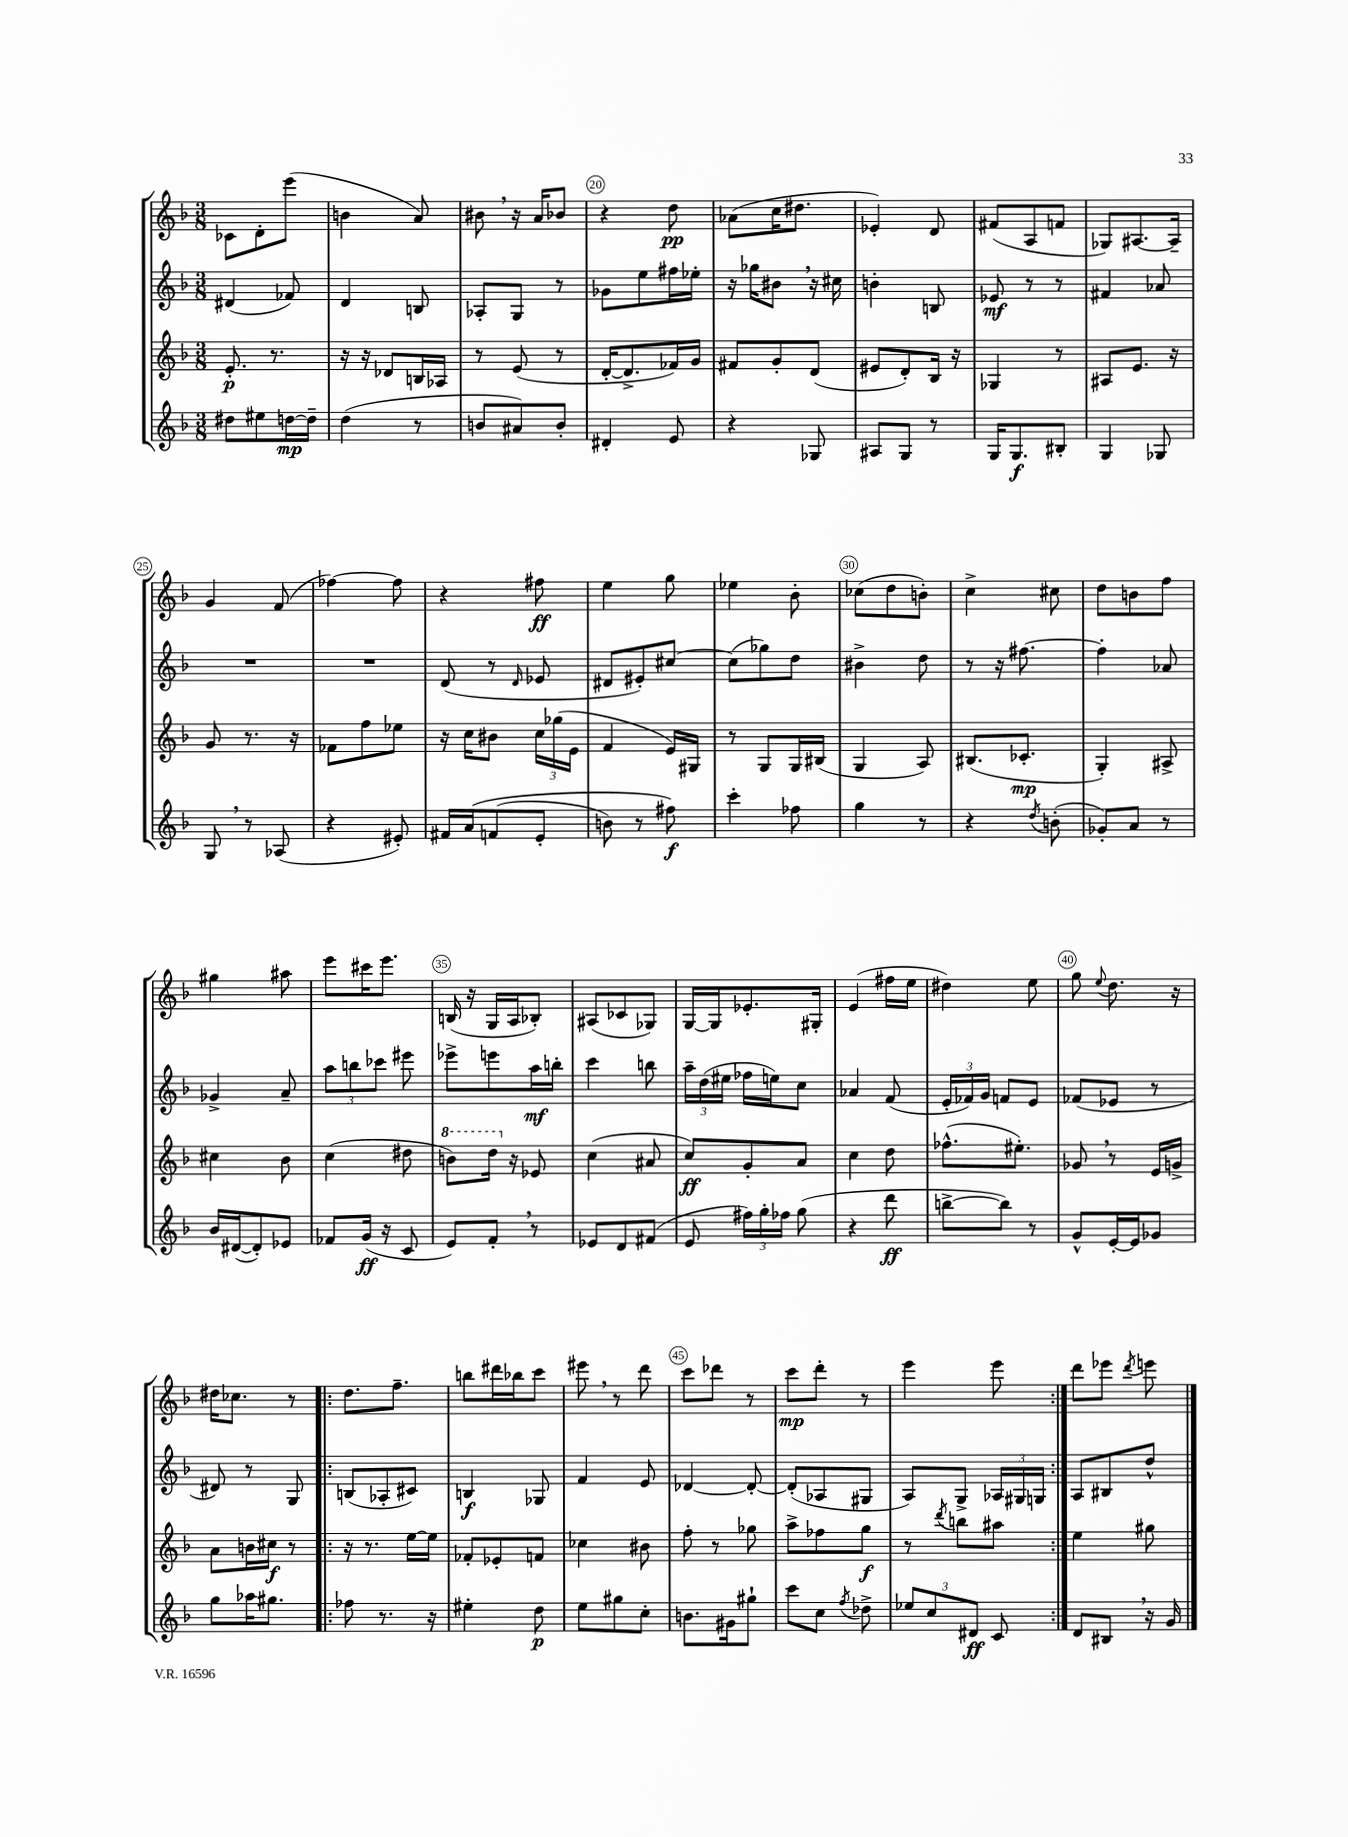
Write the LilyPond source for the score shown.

<<
\new StaffGroup <<
\new Staff = "s0" {
    \clef treble \key f \major \numericTimeSignature \time 3/8
    \autoBeamOff ces'8[ d'8-. e'''8]( |
    b'4 a'8) |
    bis'8 \breathe r16 a'16[ bes'8] |
    r4 d''8\pp |
    aes'8[( c''16 dis''8.] |
    ees'4-.) d'8 |
    fis'8[( a8 f'8] |
    ges8[) ais8.~ ais16]-- |
    g'4 f'8( |
    fes''4~) fes''8 |
    r4 fis''8\ff |
    e''4 g''8 |
    ees''4 bes'8-. |
    ces''8[( d''8 b'8]-.) |
    c''4-> cis''8 |
    d''8[ b'8 f''8] |
    gis''4 ais''8 |
    e'''8[ cis'''16 e'''8.] |
    b16( r16 g16[ a16 bes8]-.) |
    ais8[( ces'8 ges8]) |
    g16[~ g16 ees'8.-. gis16]-. |
    e'4( fis''16[ e''16] |
    dis''4) e''8 |
    g''8 \appoggiatura { e''8 } d''8. r16 |
    dis''16[ ces''8.] r8 |
    \repeat volta 2 { d''8.[ f''8.]-- |
    b''8[ dis'''16 bes''16 c'''8] |
    eis'''8 \breathe r8 d'''8 |
    c'''8[ des'''8] r8 |
    c'''8[\mp d'''8]-. r8 |
    e'''4 e'''8 | }
    d'''8[ ees'''8] \acciaccatura { d'''8 } e'''8 \bar "|." |
}
\new Staff = "s1" {
    \clef treble \key f \major \numericTimeSignature \time 3/8
    \autoBeamOff dis'4( fes'8) |
    d'4 b8 |
    aes8[-. g8] r8 |
    ges'8[ e''8 fis''16 ees''16]-. |
    r16 ges''16[ bis'8] \breathe r16 cis''16 |
    b'4-. b8 |
    ees'8\mf r8 r8 |
    fis'4 aes'8 |
    R4. |
    R4. |
    d'8( r8 \grace { d'16 } ees'8 |
    dis'8[ eis'8-.) cis''8]~ |
    cis''8[( ges''8) d''8] |
    bis'4-> d''8 |
    r8 r16 fis''8.~ |
    fis''4-. aes'8 |
    ges'4-> a'8-- |
    \tuplet 3/2 { a''8[ b''8 ces'''8] } eis'''8 |
    ees'''8[-> e'''8 a''16\mf b''16]-. |
    c'''4 b''8 |
    \tuplet 3/2 { a''16[-- d''16( eis''16] } fes''16[ e''16) c''8] |
    aes'4 f'8( |
    \tuplet 3/2 { e'16[-. fes'16) g'16] } f'8[ e'8] |
    fes'8[( ees'8] r8 |
    dis'8) r8 g8 |
    \repeat volta 2 { b8[( aes8-. cis'8]) |
    b4\f ges8 |
    f'4 e'8 |
    des'4~ des'8~-. |
    des'8[-.( aes8 gis8] |
    a8[) g8]-> \tuplet 3/2 { aes16[ gis16 g16] } | }
    a8[ bis8 d''8]-^ \bar "|." |
}
\new Staff = "s2" {
    \clef treble \key f \major \numericTimeSignature \time 3/8
    \autoBeamOff e'8.-.\p r8. |
    r16 r16 des'8[ b16 aes16] |
    r8 e'8( r8 |
    d'16[~-. d'8.-> fes'16) g'16] |
    fis'8[ g'8-. d'8]( |
    eis'8[ d'8-.) bes16] r16 |
    ges4 r8 |
    ais8[ e'8.] r16 |
    g'8 r8. r16 |
    fes'8[ f''8 ees''8] |
    r16 c''16[ bis'8] \tuplet 3/2 { c''16[ ges''16( e'16] } |
    f'4 e'16[) gis16] |
    r8 g8[ g16 bis16]( |
    g4 a8) |
    bis8.[( ces'8.]-.\mp |
    g4-.) ais8-> |
    cis''4 bes'8 |
    c''4( dis''8 |
    \ottava #1 b''8[) d'''16] \ottava #0 r16 ees'8 |
    c''4( ais'8 |
    c''8[\ff) g'8-. a'8] |
    c''4 d''8 |
    fes''8.[-^( eis''8.]-.) |
    ges'8 \breathe r8 e'16[ g'16]-> |
    a'8[ b'16 cis''16]\f r8 |
    \repeat volta 2 { r16 r8. e''16[~ e''16] |
    fes'8[-. ees'8-. f'8] |
    ces''4 bis'8 |
    f''8-. r8 ges''8 |
    a''8[-> fes''8 g''8]\f |
    r8 \acciaccatura { d'''8 } b''8[ ais''8] | }
    e''4 gis''8 \bar "|." |
}
\new Staff = "s3" {
    \clef treble \key f \major \numericTimeSignature \time 3/8
    \autoBeamOff dis''8[ eis''8 d''16~\mp d''16]-- |
    d''4( r8 |
    b'8[ ais'8) b'8]-. |
    dis'4-. e'8 |
    r4 ges8 |
    ais8[ g8] r8 |
    g16[ g8.\f bis8]-. |
    g4 ges8 |
    g8 \breathe r8 aes8( |
    r4 eis'8-.) |
    fis'16[ a'16\( f'8( e'8]-. |
    b'8) r8 fis''8\f\) |
    c'''4-. fes''8 |
    g''4 r8 |
    r4 \acciaccatura { d''8 } b'8-.( |
    ges'8[-.) a'8] r8 |
    bes'16[ dis'16~( dis'8-.) ees'8] |
    fes'8[ g'16]\ff( r16 c'8 |
    e'8[) f'8]-. \breathe r8 |
    ees'8[ d'8 fis'8]( |
    e'8 \tuplet 3/2 { fis''16[) g''16-. fes''16] } g''8( |
    r4 d'''8\ff |
    b''8[~-> b''8]) r8 |
    g'8[-^ e'16~-. e'16 ges'8] |
    g''8[ aes''16 gis''8.] |
    \repeat volta 2 { fes''8 r8. r16 |
    eis''4-. d''8\p |
    e''8[ gis''8 c''8]-. |
    b'8.[ gis'16 gis''8]-! |
    c'''8[ c''8] \acciaccatura { f''8 } des''8-> |
    \tuplet 3/2 { ees''8[ c''8 dis'8]\ff } c'8 | }
    d'8[ bis8] \breathe r16 g'16 \bar "|." |
}
>>
>>
\layout { \context { \Score currentBarNumber = #17 \override BarNumber.break-visibility = ##(#f #t #t) barNumberVisibility = #(every-nth-bar-number-visible 5) \override BarNumber.stencil = #(make-stencil-circler 0.1 0.3 ly:text-interface::print) } }
